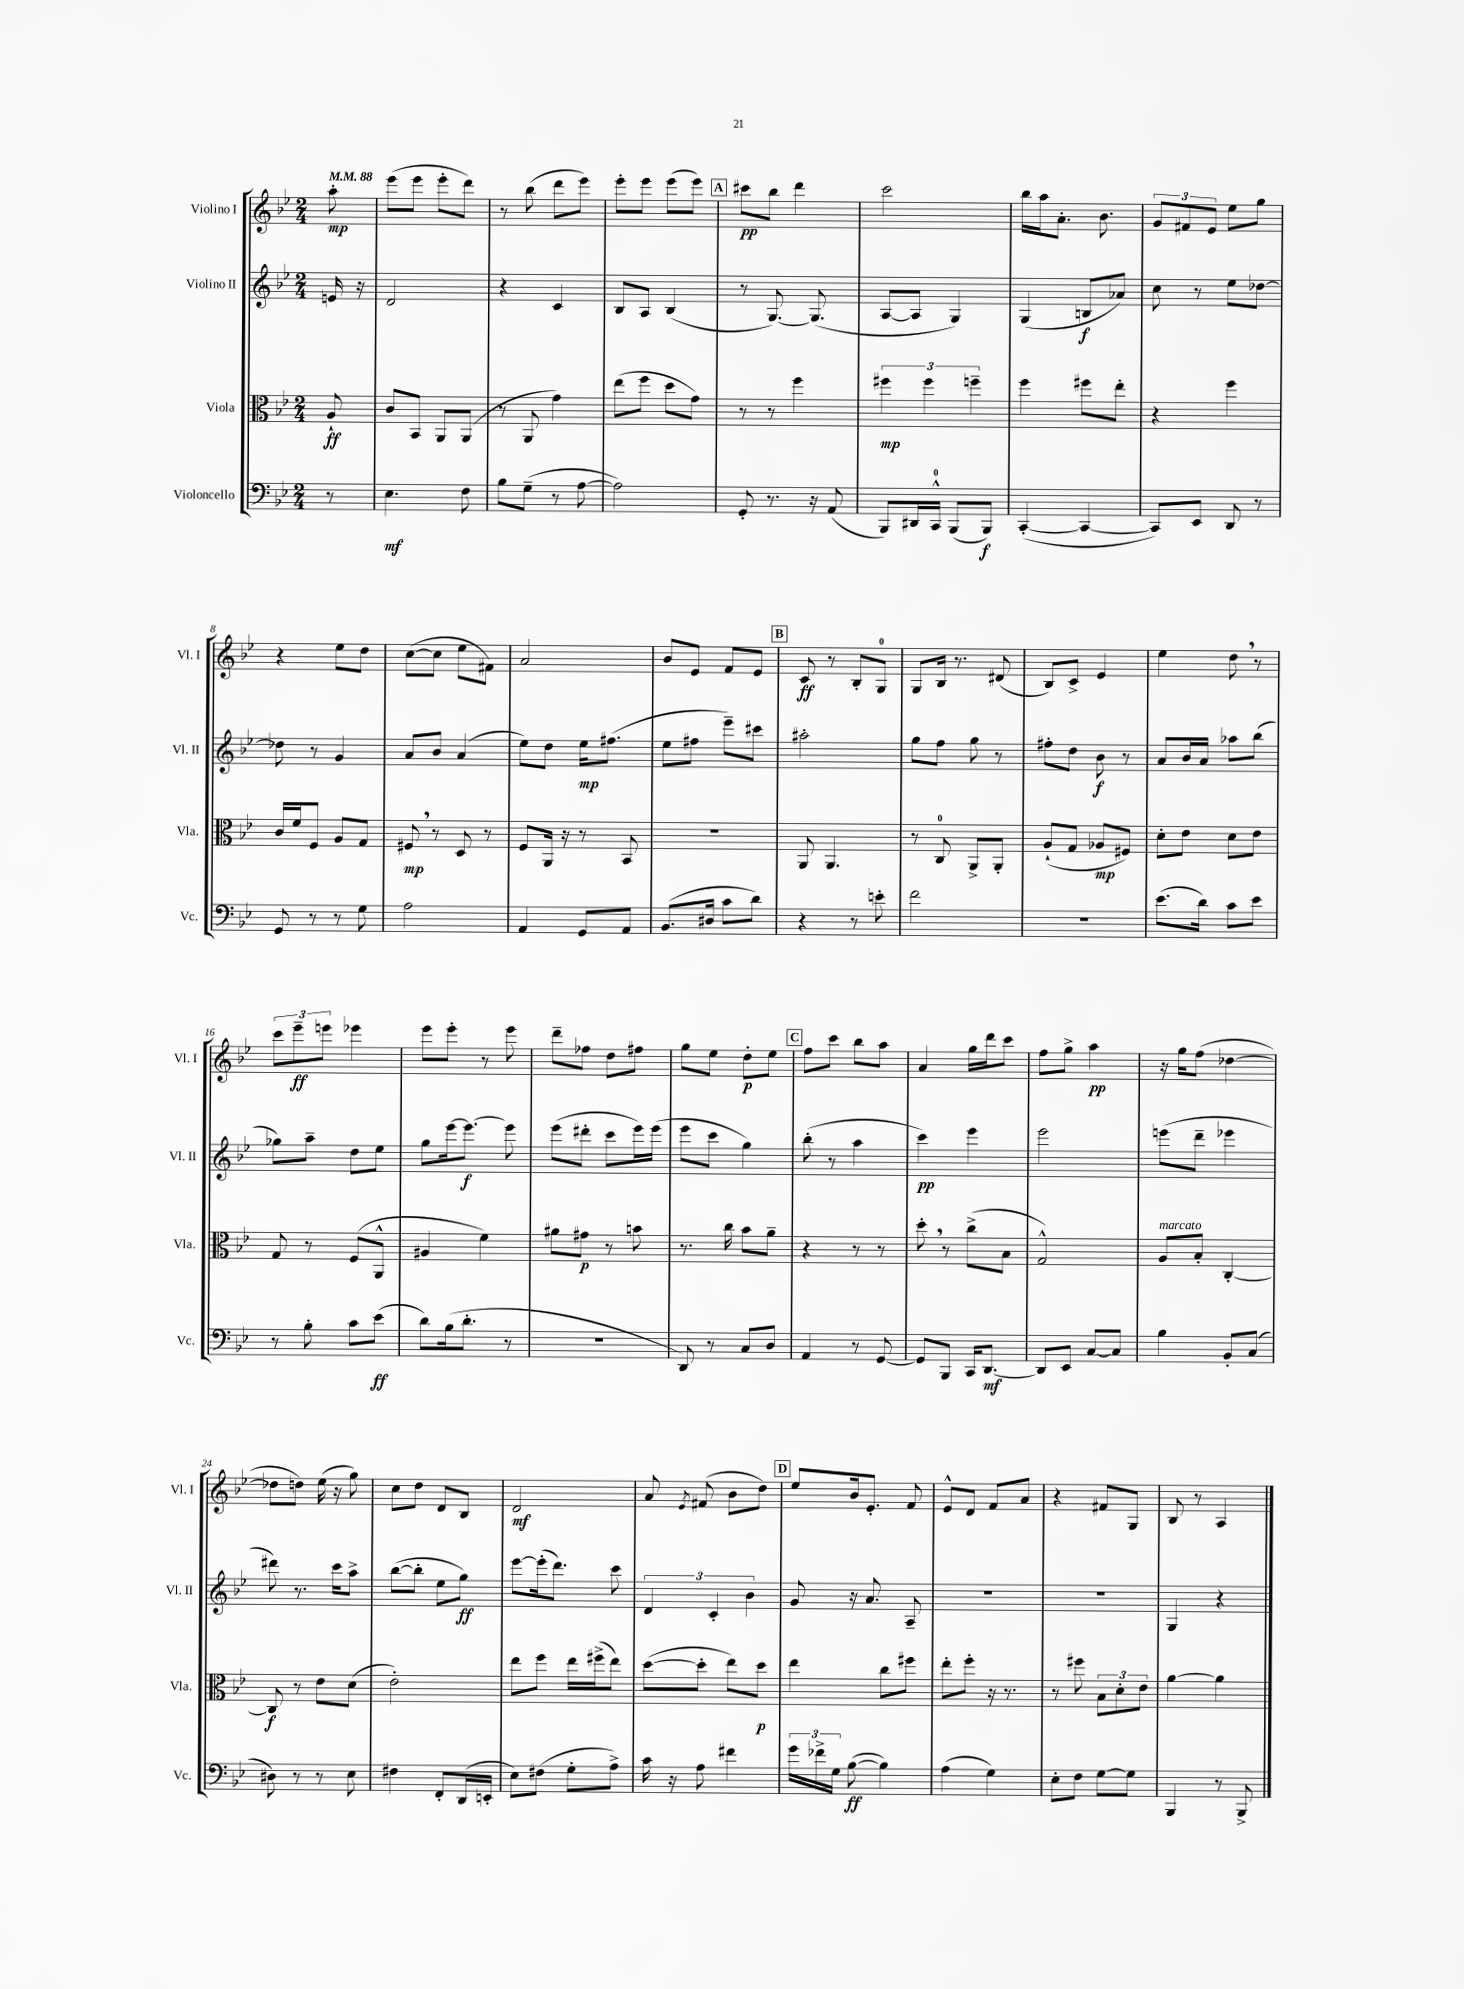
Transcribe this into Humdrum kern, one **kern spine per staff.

**kern	**kern	**kern	**kern
*staff4	*staff3	*staff2	*staff1
*clefF4	*clefC3	*clefG2	*clefG2
*k[b-e-]	*k[b-e-]	*k[b-e-]	*k[b-e-]
*M2/4	*M2/4	*M2/4	*M2/4
*MM88	*MM88	*MM88	*MM88
8r	8A`/	16e/	8aa'\
.	.	16r	.
=	=	=	=
4.E-\	8c/L	2d/	(8eee-\L
.	8BB-/J	.	8eee-\J
.	8AA/L	.	8eee-'\L
8F\	(8AA/J	.	8ddd\J)
=	=	=	=
8B-\L	8r	4r	8r
(8G~\J	8AA/	.	(8bb-\
8r	4g\)	4c/	8ddd\L
[8A\	.	.	8eee-\J)
=	=	=	=
2A\])	(8ee-\L	8B-/L	8eee-'\L
.	8ff\J	8A/J	8eee-\J
.	8dd\L	(4B-/	(8eee-\L
.	8g\J)	.	8eee-\J)
=	=	=	=
8GG'/	8r	8r	8ccc#\L
8.r	8r	[8.G/)	8bb-\J
.	4ff\	.	4ddd\
16r	.	(8.G/]	.
(8AA/	.	.	.
=	=	=	=
8BBB-/L)	6ff#\	[8A/L	2ccc\
16DD#/L	.	8A/]J	.
.	6ff#\	.	.
16CC^^/JJ	.	.	.
(8BBB-/L	.	4G/)	.
.	6ff~\	.	.
8BBB-/J)	.	.	.
=	=	=	=
([4CC'/	4ff\	(4G/	16bb-\LL
.	.	.	16aa\J
.	.	.	8.a'\J
4CC/_	8ff#\L	8B/L	.
.	.	.	8.b-\
.	8ee-'\J	8a-/J)	.
=	=	=	=
8CC/]L)	4r	8cc\	12g/L
.	.	.	12f#/
8EE-/J	.	8r	.
.	.	.	12e-/J
8DD/	4ff\	8ee-\L	8ee-\L
8r	.	[8dd-\J	8gg\J
=	=	=	=
8GG/	16c/LL	8dd-\]	4r
.	16f/J	.	.
8r	8F/J	8r	.
8r	8A/L	4g/	8ee-\L
8G\	8G/J	.	8dd\J
=	=	=	=
2A\	8F#/	8a/L	([8cc\L
.	8r	8b-/J	8cc\]J
.	8D/	(4a/	8ee-\L
.	8r	.	8f#\J)
=	=	=	=
4AA/	8F/L	8ee-\L)	2a/
.	16AA/Jk	8dd\J	.
.	16r	.	.
8GG/L	8r	16ee-\LK	.
.	.	(8.ff#\J	.
8AA/J	8BB-/	.	.
=	=	=	=
(8.BB-/L	2r	8ee-\L	8b-/L
.	.	8ff#\J	8e-/J
16D#/Jk	.	.	.
8c\L	.	8eee-~\L)	8f/L
8d\J)	.	8ccc#\J	8e-/J
=	=	=	=
4r	8AA/	2aa#'\	8c/
.	4.AA/	.	8r
8r	.	.	8B-'/L
8e'\	.	.	8G/J
=	=	=	=
2f\	8r	8gg\L	8G/L
.	8C/	8ff\J	16B-/Jk
.	.	.	8.r
.	8AA^/L	8gg\	.
.	8AA'/J	8r	(8d#/
=	=	=	=
2r	(8A`/L	8ff#'\L	8B-/L)
.	8G/J	8dd\J	8c^/J
.	8A-/L	8b-\	4e-/
.	8F#/J)	8r	.
=	=	=	=
(8.e-\L	8d'\L	8a/L	4ee-\
.	8e-\J	16b-/L	.
16d\Jk)	.	16a/JJ	.
8c\L	8d\L	8aa-\L	8dd\
8e-\J	8e-\J	(8bb-\J	8r
=	=	=	=
8r	8G/	8gg-\L)	12ccc\L
.	.	.	12eee-~\
8B-'\	8r	8aa~\J	.
.	.	.	12eee\J
8c\L	(8F/L	8dd\L	4eee-\
(8e-\J	8AA^^/J	8ee-\J	.
=	=	=	=
8d\L)	4A#/	8gg\L	8eee-\L
(16B-\k	.	[16eee-\k	8eee-'\J
8.d'\J	.	8.eee-\_J	.
.	4f\)	.	8r
8r	.	8eee-\]	8eee-\
=	=	=	=
2r	8a#\L	(8eee-\L	8ddd~\L
.	8g#\J	8ddd#'\J	8ff-\J
.	8r	8ccc\L	8dd\L
.	8b\	16eee-\L)	8ff#\J
.	.	(16eee-\JJ	.
=	=	=	=
8DD/)	8.r	8eee-\L	8gg\L
8r	.	8ccc\J	8ee-\J
.	16cc\	.	.
8C/L	8b-\L	4gg\)	8dd'\L
8D/J	8a~\J	.	8ee-\J
=	=	=	=
4AA/	4r	(8bb-'\	8ff\L
.	.	8r	8ccc\J
8r	8r	4aa\	8bb-\L
[8GG/	8r	.	8aa\J
=	=	=	=
8GG/]L	8dd'\	4ccc\)	4a/
8BBB-/J	8r	.	.
16CC/LK	(8cc^\L	4eee-\	16gg\LL
[8.DD/J	.	.	16ddd\J
.	8B-\J	.	8ccc\J
=	=	=	=
8DD/]L	2G^^/)	2eee-\	8ff\L
8EE-/J	.	.	8gg^\J
[8C/L	.	.	4aa\
8C/]J	.	.	.
=	=	=	=
4B-\	8A/L	(8eee\L	16r
.	.	.	16gg\LK
.	8B-'/J	8ddd~\J	(8ff\J
8BB-'/L	[4C'/	4eee-\	[4dd-\
(8C/J	.	.	.
=	=	=	=
8D#\)	8C/]	8ddd#\)	8dd-\]L
8r	8r	8.r	8dd\J)
8r	8e-\L	.	(16ee-\
.	.	16ccc\LK	16r
8E-\	(8d\J	8aa^\J	8gg\)
=	=	=	=
4F#\	2e-'\)	([8bb-\L	8cc\L
.	.	8bb-'\]J	8dd\J
8FF'/L	.	8ee-\L	8d/L
(16DD/L	.	8gg\J)	8B-/J
16EE'/JJ	.	.	.
=	=	=	=
8E-\L)	8ee-\L	[8eee-\L	2d/
(8F#\J	8ff\J	(16eee-'\]k	.
.	.	8.ddd\J)	.
8G'\L	16ee-\LL	.	.
.	(16ff#^\J	.	.
8A^\J)	8ee-\J)	8ccc\	.
=	=	=	=
16c\	([8dd\L	6d/	8a/
16r	.	.	.
.	.	.	8qe-/
8A\	8dd'\]J	.	(8f#/
.	.	6c'/	.
4f#\	8ee-\L)	.	8b-\L
.	.	6b-\	.
.	8dd\J	.	8dd\J)
=	=	=	=
24g\LL	4ee-\	8g/	8ee-/L
24f-^\	.	.	.
24G\JJ	.	.	.
([8B-\	.	16r	16b-/k
.	.	8.a/	8.e-'/J
4B-\])	8cc\L	.	.
.	8ff#\J	8A~/	8f/
=	=	=	=
(4A\	8ee-'\L	2r	8e-^^/L
.	8ff'\J	.	8d/J
4G\)	16r	.	8f/L
.	8.r	.	.
.	.	.	8a/J
=	=	=	=
8E-'\L	8r	2r	4r
8F\J	8ff#\	.	.
[8G\L	12B-\L	.	8f#/L
.	12d'\	.	.
8G\]J	.	.	8G/J
.	12e-\J	.	.
=	=	=	=
4BBB-/	[4a\	4G/	8B-/
.	.	.	8r
8r	4a\]	4r	4A/
8BBB-^/	.	.	.
==	==	==	==
*-	*-	*-	*-
